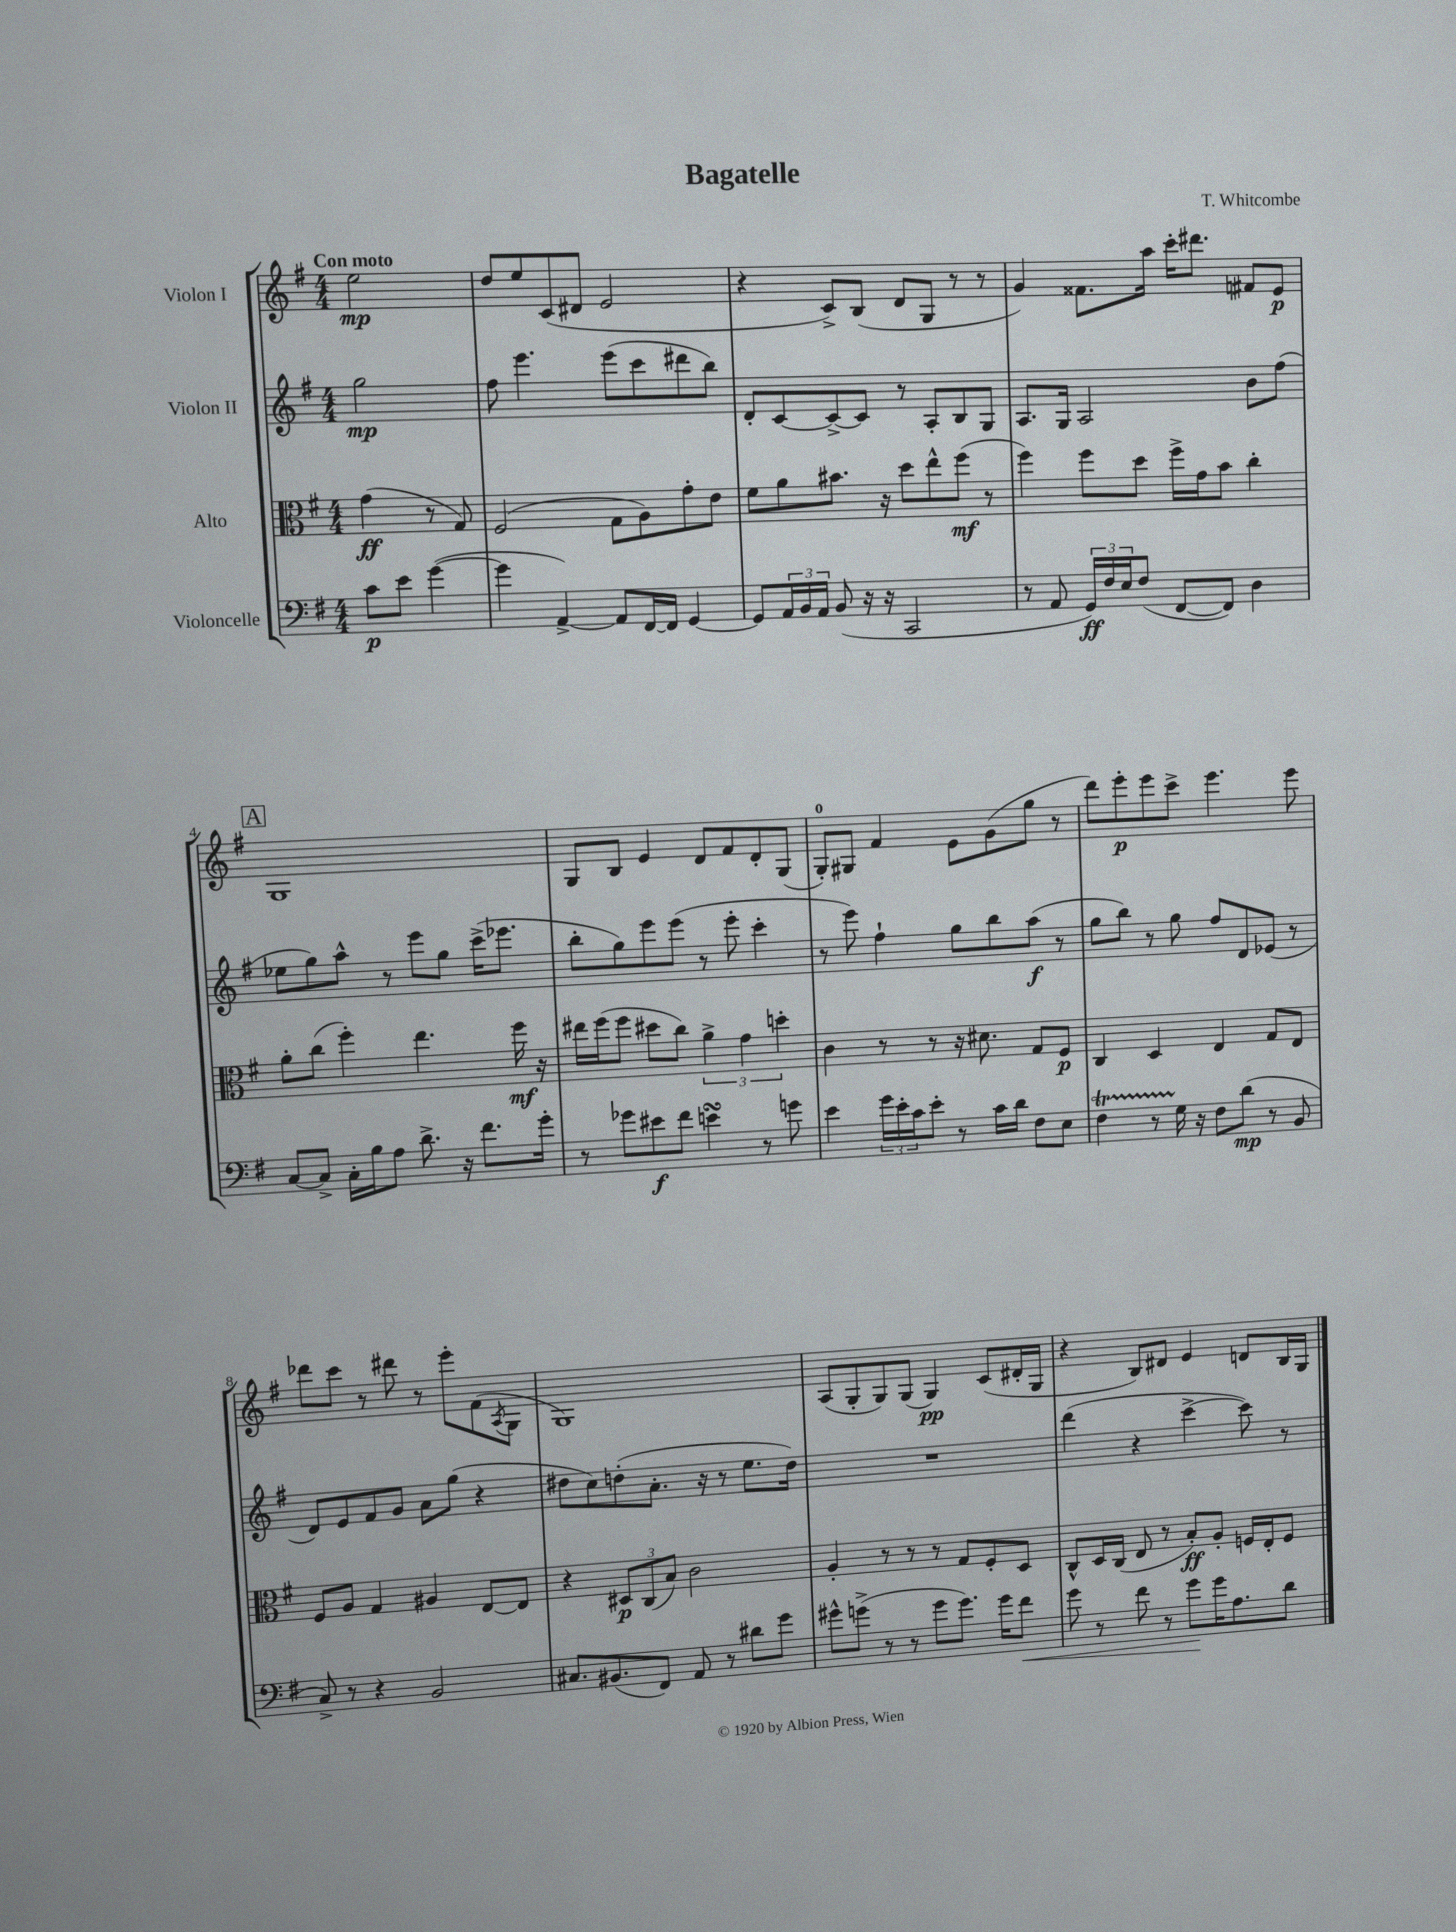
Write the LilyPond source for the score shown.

\header { title = "Bagatelle" composer = "T. Whitcombe" }
<<
\new StaffGroup <<
\new Staff = "s0" \with { instrumentName = "Violon I" } {
    \clef treble \key g \major \numericTimeSignature \time 4/4 \partial 2 \tempo "Con moto"
    e''2\mp |
    d''8 e''8 c'8( dis'8 e'2 |
    r4 c'8->) b8( d'8 g8 r8 r8 |
    g'4) fisis'8. a''16 c'''16-. dis'''8. fis'8 e'8\p |
    \mark \markup { \box "A" } g1 |
    g8 b8 e'4 d'8 fis'8 d'8-. g8( |
    g8-0-.) gis8 fis'4 e'8 g'8( g''8 r8 |
    d'''8) e'''8-.\p e'''8 c'''8-> e'''4. e'''8 |
    des'''8 c'''8 r8 dis'''8 r8 e'''8-. fis'8( \acciaccatura { a8 } g8 |
    g1) |
    a8( g8-. g8) g8( g4\pp) c'8( dis'16-. g16 |
    r4 b8) dis'8 e'4 d'8 b16 g16 \bar "|." |
}
\new Staff = "s1" \with { instrumentName = "Violon II" } {
    \clef treble \key g \major \numericTimeSignature \time 4/4 \partial 2
    g''2\mp |
    fis''8 e'''4. e'''8( c'''8 dis'''8 b''8) |
    d'8-. c'8~ c'8~-> c'8 r8 a8-. b8 g8 |
    a8. g16 a2 b'8 fis''8( |
    \mark \markup { \box "A" } ees''8 g''8) a''8-^ r8 e'''8 g''8 c'''16->( ees'''8. |
    b''8-. g''8) e'''8 e'''8( r8 e'''8-. c'''4-. |
    r8 e'''8) fis''4-! g''8 b''8 a''8\f( r8 |
    g''8 b''8) r8 g''8 fis''8 d'8 ees'8( r8 |
    d'8) e'8 fis'8 g'8 a'8 g''8( r4 |
    dis''8 c''8) d''8-.( a'8.-. r16 r8 e''8. d''16) |
    R1 |
    d'''4( r4 c'''4~-> c'''8) r8 \bar "|." |
}
\new Staff = "s2" \with { instrumentName = "Alto" } {
    \clef alto \key g \major \numericTimeSignature \time 4/4 \partial 2
    g'4\ff( r8 g8) |
    fis2( g8 a8) g'8-. e'8 |
    fis'8 a'8 bis'8. r16 d''8 e''8-^ fis''8\mf( r8 |
    fis''4) fis''8 d''8 fis''16-> g'16 b'8 c''4-. |
    \mark \markup { \box "A" } a'8-. c''8( fis''4-.) e''4. fis''16\mf r16 |
    eis''16 fis''16( fis''8 dis''8 c''8) \tuplet 3/2 { a'4-> g'4 d''4-. } |
    c'4 r8 r8 r16 dis'8. g8 fis8\p |
    c4 d4 e4 g8 e8 |
    fis8 a8 g4 ais4 e8~ e8 |
    r4 \tuplet 3/2 { dis8\p c8( b8) } c'2 |
    a4-. r8 r8 r8 g8 fis8-. d8 |
    c8-^ d16 c16( e8 r8 b8-.\ff) a8-. f16 e16-. f8 \bar "|." |
}
\new Staff = "s3" \with { instrumentName = "Violoncelle" } {
    \clef bass \key g \major \numericTimeSignature \time 4/4 \partial 2
    c'8\p e'8 g'4~( |
    g'4 a,4~->) a,8 fis,16~ fis,16 g,4~ |
    g,8 \tuplet 3/2 { a,16 b,16 a,16 } b,8( r16 r16 c,2 |
    r8 a,8 \tuplet 3/2 { g,16\ff) fis16 e16 } fis8( fis,8~ fis,8) d4 |
    \mark \markup { \box "A" } c8~ c8-> c16-. b16 a8 d'8.-> r16 fis'8. g'16-. |
    r8 ges'8 eis'8\f fis'8 e'4\turn r8 g'8 |
    e'4 \tuplet 3/2 { g'16 e'16-. c'16 } e'8-. r8 c'16 d'16 fis8 e8 |
    fis4\startTrillSpan r8 g16\stopTrillSpan r16 fis8 d'8\mp( r8 b,8 |
    c8->) r8 r4 b,2 |
    cis8. bis,8.( fis,8) a,8 r8 dis'8 g'8 |
    gis'8-^ g'8->( r8 r8 g'8 g'8.) g'16 fis'8\< |
    g'8 r8 fis'8 r8 g'8\! g'16 a8. d'8 \bar "|." |
}
>>
>>
